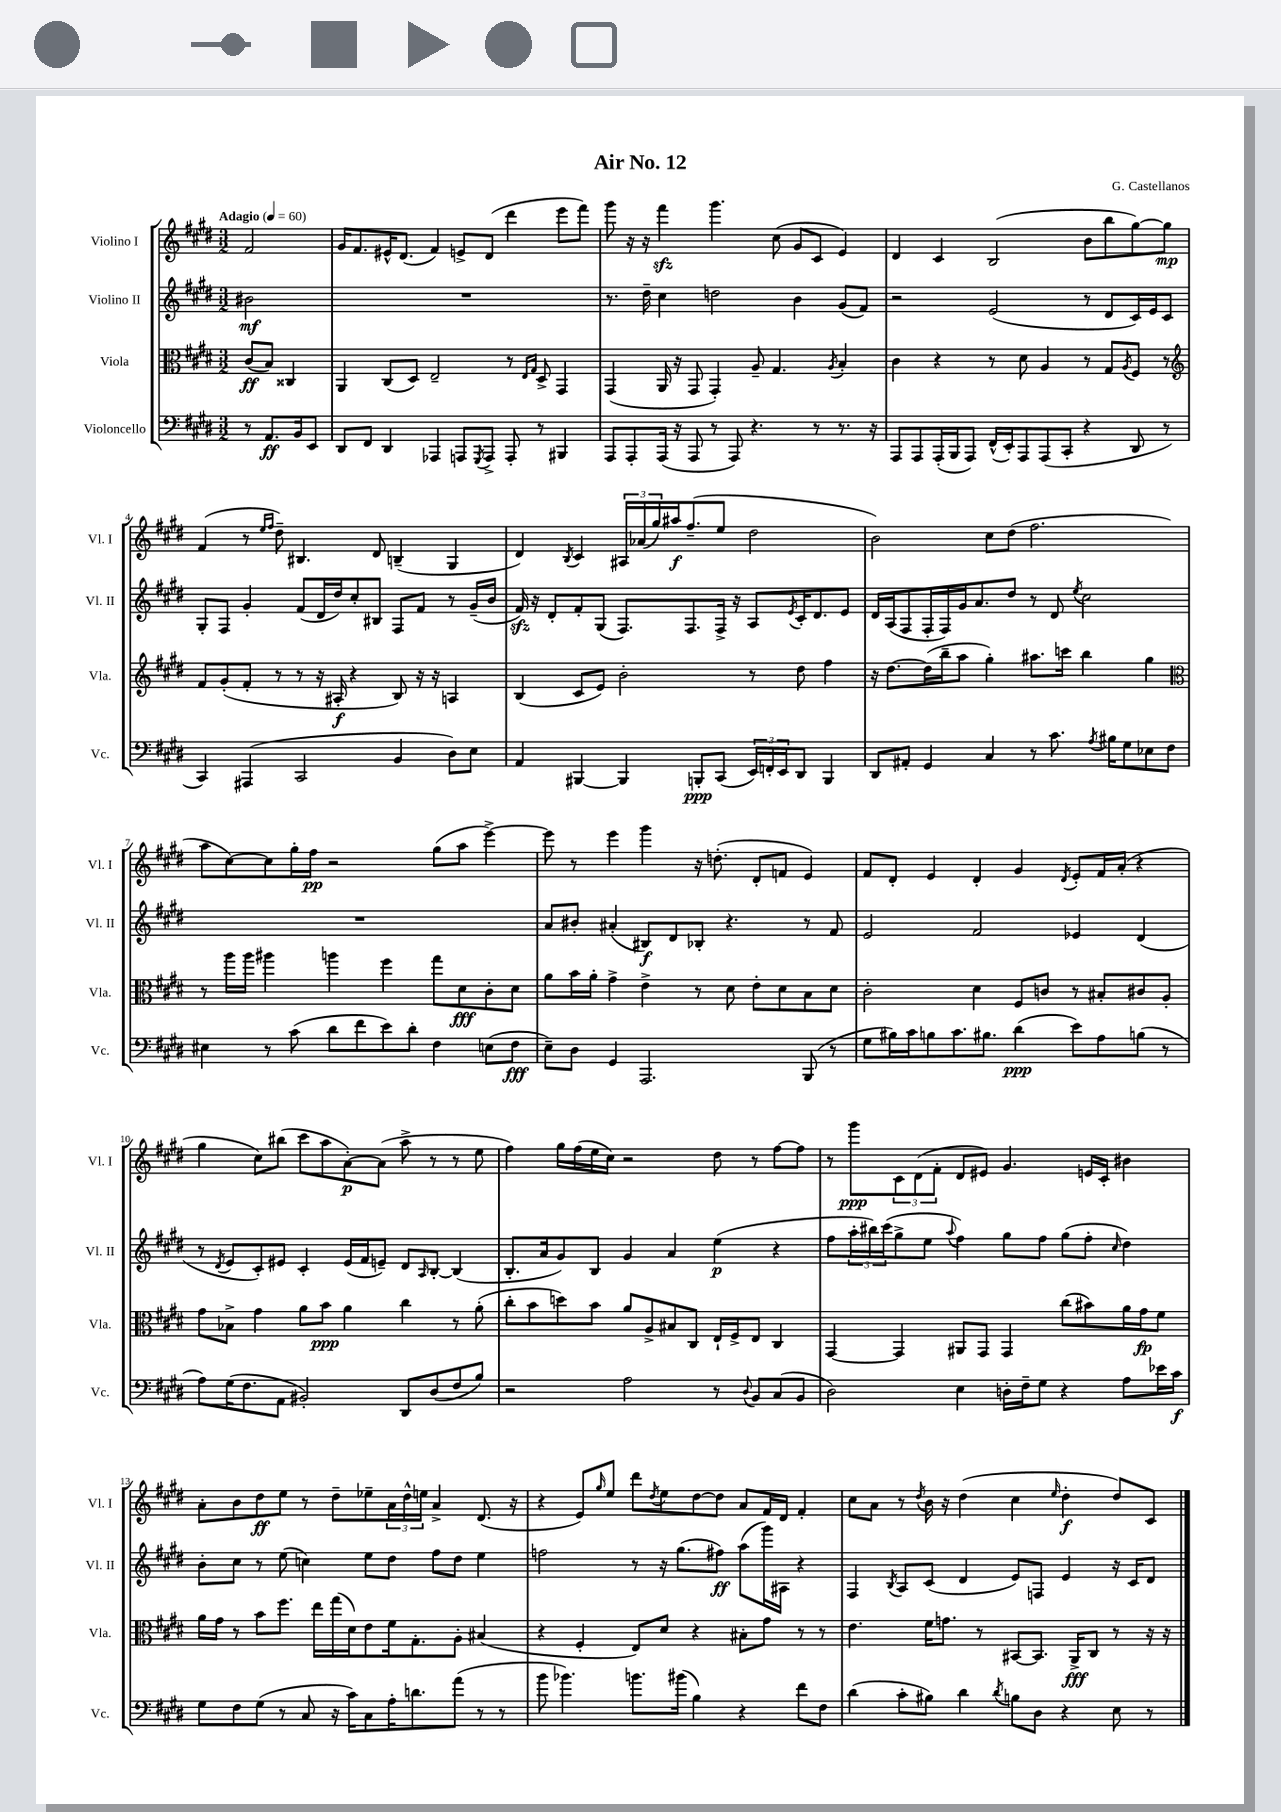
\header { title = "Air No. 12" composer = "G. Castellanos" }
<<
\new StaffGroup <<
\new Staff = "s0" \with { instrumentName = "Violino I" shortInstrumentName = "Vl. I" } {
    \clef treble \key e \major \numericTimeSignature \time 3/2 \partial 2 \tempo "Adagio" 4 = 60
    fis'2 |
    gis'16 fis'8. eis'16-^ dis'8.( fis'4) e'8-> dis'8( dis'''4 e'''8 fis'''8) |
    gis'''8 r16 r16 fis'''4\sfz gis'''4. cis''8( gis'8 cis'8 e'4) |
    dis'4 cis'4 b2( b'8 b''8 gis''8~) gis''8\mp |
    fis'4( r8 \grace { e''16 fis''16 } dis''8--) bis4. dis'8 b4--( gis4 |
    dis'4) \acciaccatura { b8 } cis'4 \tuplet 3/2 { ais16 aes'16( gis''16) } ais''16\f fis''8.--( e''8 dis''2 |
    b'2) cis''8 dis''8( fis''2. |
    a''8 cis''8~) cis''8 gis''16-. fis''16\pp r2 gis''8( a''8 e'''4~->) |
    e'''8 r8 e'''4 gis'''4 r16 d''8.-.( dis'8-. f'8 e'4) |
    fis'8 dis'8-. e'4 dis'4-. gis'4 \acciaccatura { dis'8 } e'8-. fis'16 a'16-.( r4 |
    gis''4 cis''8) bis''8( cis'''8 a''8 a'8~-.\p) a'8( a''8-> r8 r8 e''8 |
    fis''4) gis''16 fis''16( e''16 cis''16) r2 dis''8 r8 fis''8~ fis''8 |
    r8 gis'''8\ppp \tuplet 3/2 { cis'8 dis'8( fis'8-. } dis'8 eis'8) gis'4. e'16 cis'16-. bis'4 |
    a'8-. b'8 dis''8\ff e''8 r8 dis''8-- ees''8-- \tuplet 3/2 { a'16 dis''16-^ e''16 } a'4-> dis'8.( r16 |
    r4 e'8) \grace { gis''16 } e''8 dis'''8 \acciaccatura { dis''8 } e''8 dis''8~ dis''8 a'8 fis'16 dis'16 fis'4-. |
    cis''8 a'8 r8 \acciaccatura { dis''8 } b'16 r16 dis''4( cis''4 \grace { e''16 } dis''4-.\f dis''8) cis'8 \bar "|." |
}
\new Staff = "s1" \with { instrumentName = "Violino II" shortInstrumentName = "Vl. II" } {
    \clef treble \key e \major \numericTimeSignature \time 3/2 \partial 2
    bis'2\mf |
    R1. |
    r8. dis''16-- cis''4 d''2 b'4 gis'8( fis'8) |
    r2 e'2( r8 dis'8 cis'16) e'16 cis'8 |
    gis8-. fis8 gis'4-. fis'8( dis'16 dis''16) cis''8-. bis8 fis8 fis'8 r8 gis'16--( b'16 |
    fis'16\sfz) r16 dis'8-. fis'8-. gis8( fis8.) fis8. fis16-> r16 a8 \acciaccatura { e'8 } cis'16-. dis'8. e'8 |
    dis'16 a16( fis8 fis16-. fis16) gis'16 a'8. dis''8 r8 dis'8 \acciaccatura { e''8 } cis''2 |
    R1. |
    a'8 bis'8-. ais'4-.( bis8\f) dis'8 bes8-. r4. r8 fis'8 |
    e'2 fis'2 ees'4 dis'4( |
    r8 \acciaccatura { dis'8 } e'8 cis'8-.) eis'8 cis'4-. eis'16( fis'16 e'8--) dis'8 \grace { a16 } b8~-. b4( |
    b8.-. a'16 gis'8) b8 gis'4 a'4 e''4\p( r4 |
    fis''8 \tuplet 3/2 { a''16-. bis''16) cis'''16( } gis''8-> e''8 \appoggiatura { a''8 } fis''4) gis''8 fis''8 gis''8( fis''8-. \grace { cis''16 } dis''4) |
    b'8-. cis''8 r8 e''8( c''4) e''8 dis''8 fis''8 dis''8 e''4 |
    f''2 r8 r16 gis''8.( fis''8\ff) a''8( gis'''16) ais16 r4 |
    fis4 \acciaccatura { b8 } a8 cis'8( dis'4 e'8) f8 e'4 r16 cis'16 dis'8 \bar "|." |
}
\new Staff = "s2" \with { instrumentName = "Viola" shortInstrumentName = "Vla." } {
    \clef alto \key e \major \numericTimeSignature \time 3/2 \partial 2
    cis'8\ff( b8) cisis4 |
    a,4 cis8( dis8) e2-- r8 \grace { e16 gis16 } dis8-> gis,4 |
    gis,4( a,16 r16 gis,8 gis,4-.) a8-- gis4. \acciaccatura { a8 } b4-. |
    cis'4 r4 r8 dis'8 a4 r8 gis8 \acciaccatura { a8 } fis8 r8 |
    \clef treble fis'8 gis'8-.( fis'8-. r8 r8 r16 ais16-.\f r4 b8) r16 r16 a4 |
    b4( cis'8 e'8) b'2-. r8 dis''8 fis''4 |
    r16 dis''8.~ dis''16( b''16-- a''8 gis''4-.) ais''8. c'''16 b''4 gis''4 |
    \clef alto r8 a''16 a''16 ais''4 a''4 fis''4 gis''8 dis'8\fff cis'8-. dis'8 |
    a'8 b'16 a'16-. gis'4-> e'4-> r8 dis'8 e'8-. dis'8 b8 dis'8 |
    cis'2-. dis'4 fis8 c'8 r8 bis8-. cis'8 a8-. |
    gis'8 bes8-> gis'4 a'8 b'8\ppp a'4 cis''4 r8 a'8-.( |
    cis''8-. b'8 d''8) b'8 a'8 a8-> bis8 cis8 e16-! fis16-> e8 cis4 |
    gis,4~ gis,4 ais,8 gis,8 gis,4 cis''8( bis'8) a'16 gis'16\fp fis'8 |
    a'16 gis'16 r8 b'8 fis''8. e''16 gis''16( dis'16) e'8 fis'16 gis8.-. a8-. bis4( |
    r4 fis4-. e8) dis'8 r4 bis8-. gis'8 r8 r8 |
    e'4. fis'16 g'8. r8 bis,8~ bis,8. a,16->\fff cis8 r8 r16 r16 \bar "|." |
}
\new Staff = "s3" \with { instrumentName = "Violoncello" shortInstrumentName = "Vc." } {
    \clef bass \key e \major \numericTimeSignature \time 3/2 \partial 2
    r8 a,8.\ff b,16 e,8 |
    dis,8 fis,8 dis,4 aes,,4 a,,8 \acciaccatura { gis,,8 } a,,8-> a,,8-. r8 bis,,4 |
    a,,8 a,,8-. a,,16( r16 a,,8 r8 a,,8) r4. r8 r8. r16 |
    a,,8 a,,8 a,,16-.( b,,16 a,,8) fis,16-^( e,16-.) a,,8 a,,8( cis,8-. r4 dis,8 r8 |
    cis,4) ais,,4( cis,2 b,4 dis8) e8 |
    a,4 bis,,4~ bis,,4 b,,8-.\ppp cis,8( \tuplet 3/2 { e,16) f,16-. e,16 } dis,8 b,,4 |
    dis,8 ais,8-. gis,4 cis4 r8 cis'8. \acciaccatura { a8 } bis16 gis8 ees8 fis8 |
    eis4 r8 cis'8( dis'8 fis'8 e'8) dis'8-. fis4 e8( fis8\fff |
    e8--) dis8 gis,4 a,,2. b,,8( r8 |
    gis8 bis16) cis'16 b8 cis'8. bis8. dis'4\ppp( e'8) a8 b8( r8 |
    a8) gis16( fis8. a,8 bis,2-.) dis,8 dis8( fis8 b8) |
    r2 a2 r8 \appoggiatura { dis8 } b,8 cis8( b,8 |
    dis2) e4 d16-. fis16-- gis8 r4 a8 ees'16 cis'16\f |
    gis8 fis8 gis8( r8 cis8 r16 cis'16) cis8 a16-. d'8. a'8( r8 r8 |
    b'8 bes'4.) b'8. bis'16( b4) r4 fis'8 fis8 |
    dis'4( cis'8-. bis8) dis'4 \acciaccatura { dis'8 } b8 dis8 r4 e8 r8 \bar "|." |
}
>>
>>
